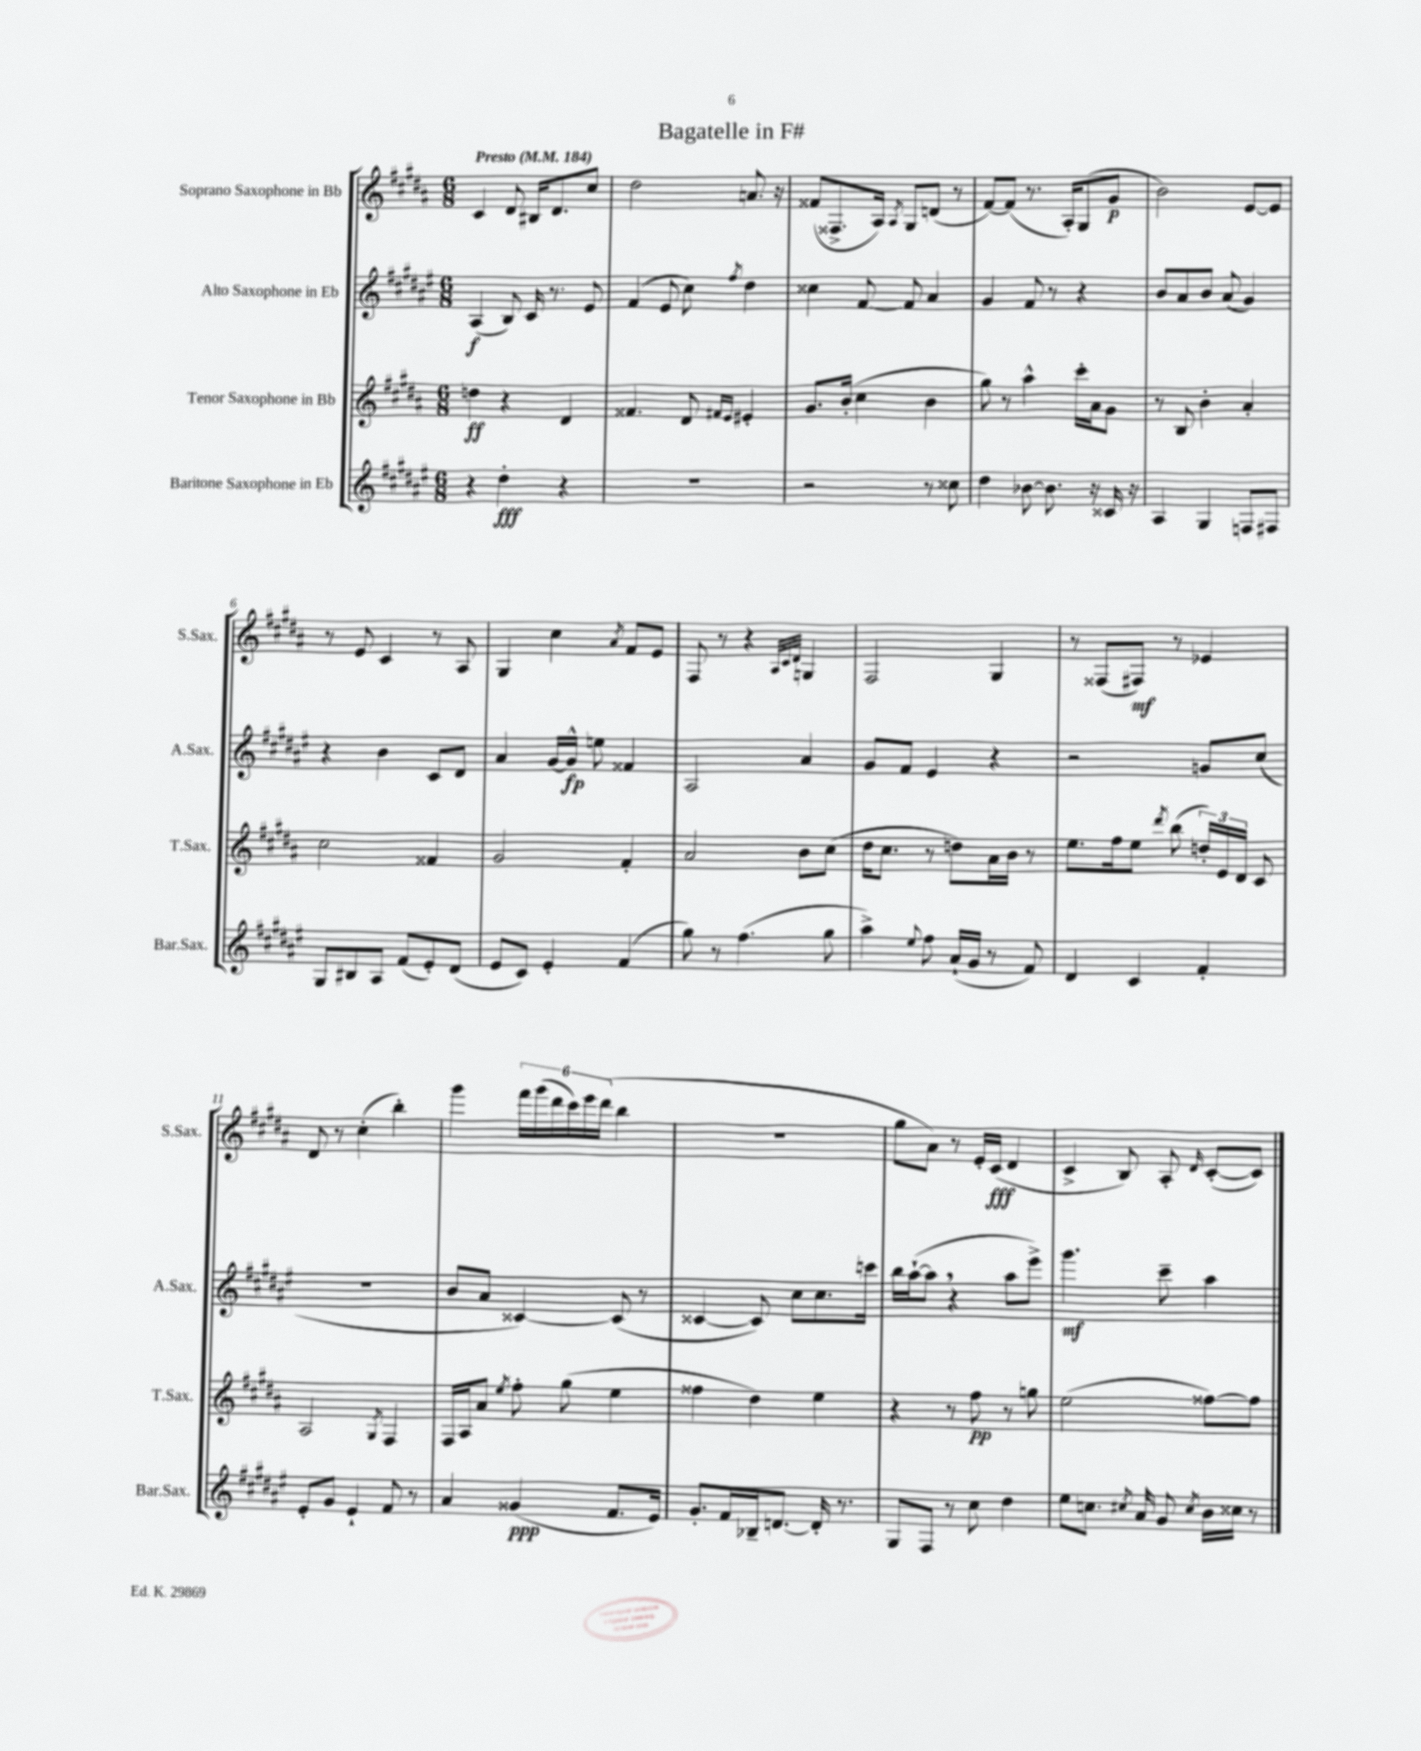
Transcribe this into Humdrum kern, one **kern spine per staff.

**kern	**dynam	**kern	**dynam	**kern	**dynam	**kern	**dynam
*part4	*part4	*part3	*part3	*part2	*part2	*part1	*part1
*staff4	*staff4	*staff3	*staff3	*staff2	*staff2	*staff1	*staff1
*I"Baritone Saxophone in Eb	*	*I"Tenor Saxophone in Bb	*	*I"Alto Saxophone in Eb	*	*I"Soprano Saxophone in Bb	*
*I'Bar.Sax.	*	*I'T.Sax.	*	*I'A.Sax.	*	*I'S.Sax.	*
*clefG2	*	*clefG2	*	*clefG2	*	*clefG2	*
*k[f#c#g#d#a#e#]	*	*k[f#c#g#d#a#]	*	*k[f#c#g#d#a#e#]	*	*k[f#c#g#d#a#]	*
*M6/8	*	*M6/8	*	*M6/8	*	*M6/8	*
*MM184	*	*MM184	*	*MM184	*	*MM184	*
=1	=1	=1	=1	=1	=1	=1	=1
!	!	!	!	!	!	!LO:TX:a:B:t=Presto	!
4r	.	4ddn\	ff	(4A#/	f	4c#/	.
4dd#'\	fff	4r	.	8B/)	.	8d#/	.
.	.	.	.	16c#/	.	16B#X/KL	.
.	.	.	.	8.r	.	8.d#/	.
4r	.	4d#/	.	.	.	.	.
.	.	.	.	8e#/	.	8cc#/J	.
=2	=2	=2	=2	=2	=2	=2	=2
2.r	.	4.f##X/	.	(4f#/	.	2dd#\	.
.	.	.	.	8e#/	.	.	.
.	.	8d#/	.	8cc#\)	.	.	.
.	.	16qqf#X/LL	.	.	.	.	.
.	.	16qqe/JJ	.	8qff#/	.	.	.
.	.	4e#X'/	.	4dd#\	.	8.an/	.
.	.	.	.	.	.	16r	.
=3	=3	=3	=3	=3	=3	=3	=3
2r	.	8.g#/L	.	4cc##X\	.	(8f##X/L	.
.	.	.	.	.	.	8.F##X^/	.
.	.	(16b'/Jk	.	.	.	.	.
.	.	4cc#\	.	[8f#/	.	.	.
.	.	.	.	.	.	16A#/Jk)	.
.	.	.	.	.	.	8qA#/	.
.	.	.	.	8f#/]	.	8G#/L	.
8r	.	4b\	.	4a#/	.	(8dn/J	.
8cc##X\	.	.	.	.	.	8r	.
=4	=4	=4	=4	=4	=4	=4	=4
4dd#\	.	8gg#\)	.	4g#/	.	[8f#/L)	.
.	.	8r	.	.	.	(8f#/J]	.
[8b-X\	.	4aa#^^\	.	8f#/	.	8.r	.
8.b-\]	.	.	.	8r	.	.	.
.	.	.	.	.	.	16A#'/KL)	.
.	.	16ccc#'\LL	.	4r	.	(8G#/	.
16r	.	16a#\J	.	.	.	.	.
16c##X/	.	8g#\J	.	.	.	8g#/J	p
16r	.	.	.	.	.	.	.
=5	=5	=5	=5	=5	=5	=5	=5
4A#/	.	8r	.	8b/L	.	2b\)	.
.	.	8B/	.	8a#/	.	.	.
4G#/	.	4b'\	.	8b/J	.	.	.
.	.	.	.	(8a#/	.	.	.
8Fn/L	.	4a#'/	.	4g#/)	.	[8e/L	.
8F#X/J	.	.	.	.	.	8e/J]	.
!!LO:LB:g=z
=6	=6	=6	=6	=6	=6	=6	=6
8G#/L	.	2cc#\	.	4r	.	8r	.
8B#X/	.	.	.	.	.	8e/	.
8A#/J	.	.	.	4b\	.	4c#/	.
(8f#/L	.	.	.	.	.	.	.
8e#'/)	.	4f##X/	.	8c#/L	.	8r	.
(8d#/J	.	.	.	8d#/J	.	8A#/	.
=7	=7	=7	=7	=7	=7	=7	=7
8e#/L	.	2g#/	.	4a#/	.	4G#/	.
8c#/J)	.	.	.	.	.	.	.
4e#'/	.	.	.	[16g#/LL	.	4cc#\	.
.	.	.	.	16g#^^/JJ]	fp	.	.
.	.	.	.	8een\	.	.	.
.	.	.	.	.	.	8qa#/	.
(4f#/	.	4f#'/	.	4f##X/	.	8f#/L	.
.	.	.	.	.	.	8e/J	.
=8	=8	=8	=8	=8	=8	=8	=8
8gg#\)	.	2a#/	.	2A#/	.	8F#/	.
8r	.	.	.	.	.	8r	.
(4.ff#\	.	.	.	.	.	4r	.
.	.	.	.	.	.	32qqA#/LLL	.
.	.	.	.	.	.	32qqc#/	.
.	.	.	.	.	.	32qqd#/JJJ	.
.	.	8b\L	.	4a#/	.	4Gn/	.
8gg#\	.	(8cc#\J	.	.	.	.	.
=9	=9	=9	=9	=9	=9	=9	=9
4aa#^\)	.	16dd#\KL	.	8g#/L	.	2F#/	.
.	.	8.cc#\J	.	.	.	.	.
.	.	.	.	8f#/J	.	.	.
8qqee#/	.	.	.	.	.	.	.
8ff#\	.	8r	.	4e#/	.	.	.
(16a#`/LL	.	8ddn\L)	.	.	.	.	.
16g#/JJ	.	.	.	.	.	.	.
8r	.	16a#\L	.	4r	.	4G#/	.
.	.	16b\JJ	.	.	.	.	.
8f#/)	.	8r	.	.	.	.	.
=10	=10	=10	=10	=10	=10	=10	=10
4d#/	.	8.ee\L	.	2r	.	8r	.
.	.	.	.	.	.	(8F##X/L	.
.	.	16ff#\k	.	.	.	.	.
4c#/	.	8ee\J	.	.	.	8F#X/J)	mf
.	.	8qddd#/	.	.	.	.	.
.	.	(8bb\	.	.	.	8r	.
4f#'/	.	24ddn'/LL)	.	8gn/L	.	4e-X/	.
.	.	24e/	.	.	.	.	.
.	.	24d#/JJ	.	.	.	.	.
.	.	8c#/	.	(8cc#/J	.	.	.
!!LO:LB:g=z
=11	=11	=11	=11	=11	=11	=11	=11
8e#'/L	.	2A#/	.	2.r	.	8d#/	.
8g#/J	.	.	.	.	.	8r	.
4e#`/	.	.	.	.	.	(4cc#'\	.
.	.	8qG#/	.	.	.	.	.
8f#/	.	4F#/	.	.	.	4bb'\)	.
8r	.	.	.	.	.	.	.
=12	=12	=12	=12	=12	=12	=12	=12
4a#/	.	16F#/LL	.	8b/L	.	4ggg#\	.
.	.	16A#/J	.	.	.	.	.
.	.	8a#/J	.	8a#/J	.	.	.
.	.	8qee/	.	.	.	.	.
(4g##X/	ppp	8ff#'\	.	[4c##X/)	.	24fff#\LL	.
.	.	.	.	.	.	(24ggg#\	.
.	.	.	.	.	.	24ddd#\	.
.	.	(8gg#\	.	.	.	24ccc#\)	.
.	.	.	.	.	.	24eee\	.
.	.	.	.	.	.	(24ddd#\JJ	.
8.f#/L	.	4ee\	.	(8c##/]	.	4bb\	.
.	.	.	.	8r	.	.	.
16e#/Jk)	.	.	.	.	.	.	.
=13	=13	=13	=13	=13	=13	=13	=13
8.g#'/L	.	4ff##X\	.	[4c##X/	.	2.r	.
16f#/L	.	.	.	.	.	.	.
16B-X~/J	.	4dd#\)	.	8c##/])	.	.	.
[8.dn/J	.	.	.	.	.	.	.
.	.	.	.	8cc#\L	.	.	.
16d'/]	.	4ee\	.	8.cc#\	.	.	.
8.r	.	.	.	.	.	.	.
.	.	.	.	16cccn\Jk	.	.	.
=14	=14	=14	=14	=14	=14	=14	=14
8G#/L	.	4r	.	16bb\LL	.	8gg#\L	.
.	.	.	.	([16aa#`\J	.	.	.
8F#/J	.	.	.	8aa#,\J]	.	8a#\J)	.
8r	.	8r	.	4r	.	8r	.
8cc#\	.	8ff#\	pp	.	.	16e'/LL	.
.	.	.	.	.	.	(16c#/JJ	fff
4dd#\	.	8r	.	8aa#\L	.	4d#/	.
.	.	8ggn\	.	8eee#^\J)	.	.	.
=15	=15	=15	=15	=15	=15	=15	=15
8ee#\L	.	(2ee\	.	4.ggg#\	mf	4c#^/	.
8.ccn\J	.	.	.	.	.	.	.
.	.	.	.	.	.	8B/)	.
8qcc#X/	.	.	.	.	.	.	.
16a#/	.	.	.	.	.	.	.
8g#/	.	.	.	8ccc#~\	.	8A#'/	.
8qcc#/	.	.	.	.	.	16qqd#/	.
16b\LL	.	[8ff##X\L)	.	4aa#\	.	([8c#'/L	.
16cc##X\JJ	.	.	.	.	.	.	.
8r	.	8ff##\J]	.	.	.	8c#/J])	.
==	==	==	==	==	==	==	==
*-	*-	*-	*-	*-	*-	*-	*-
